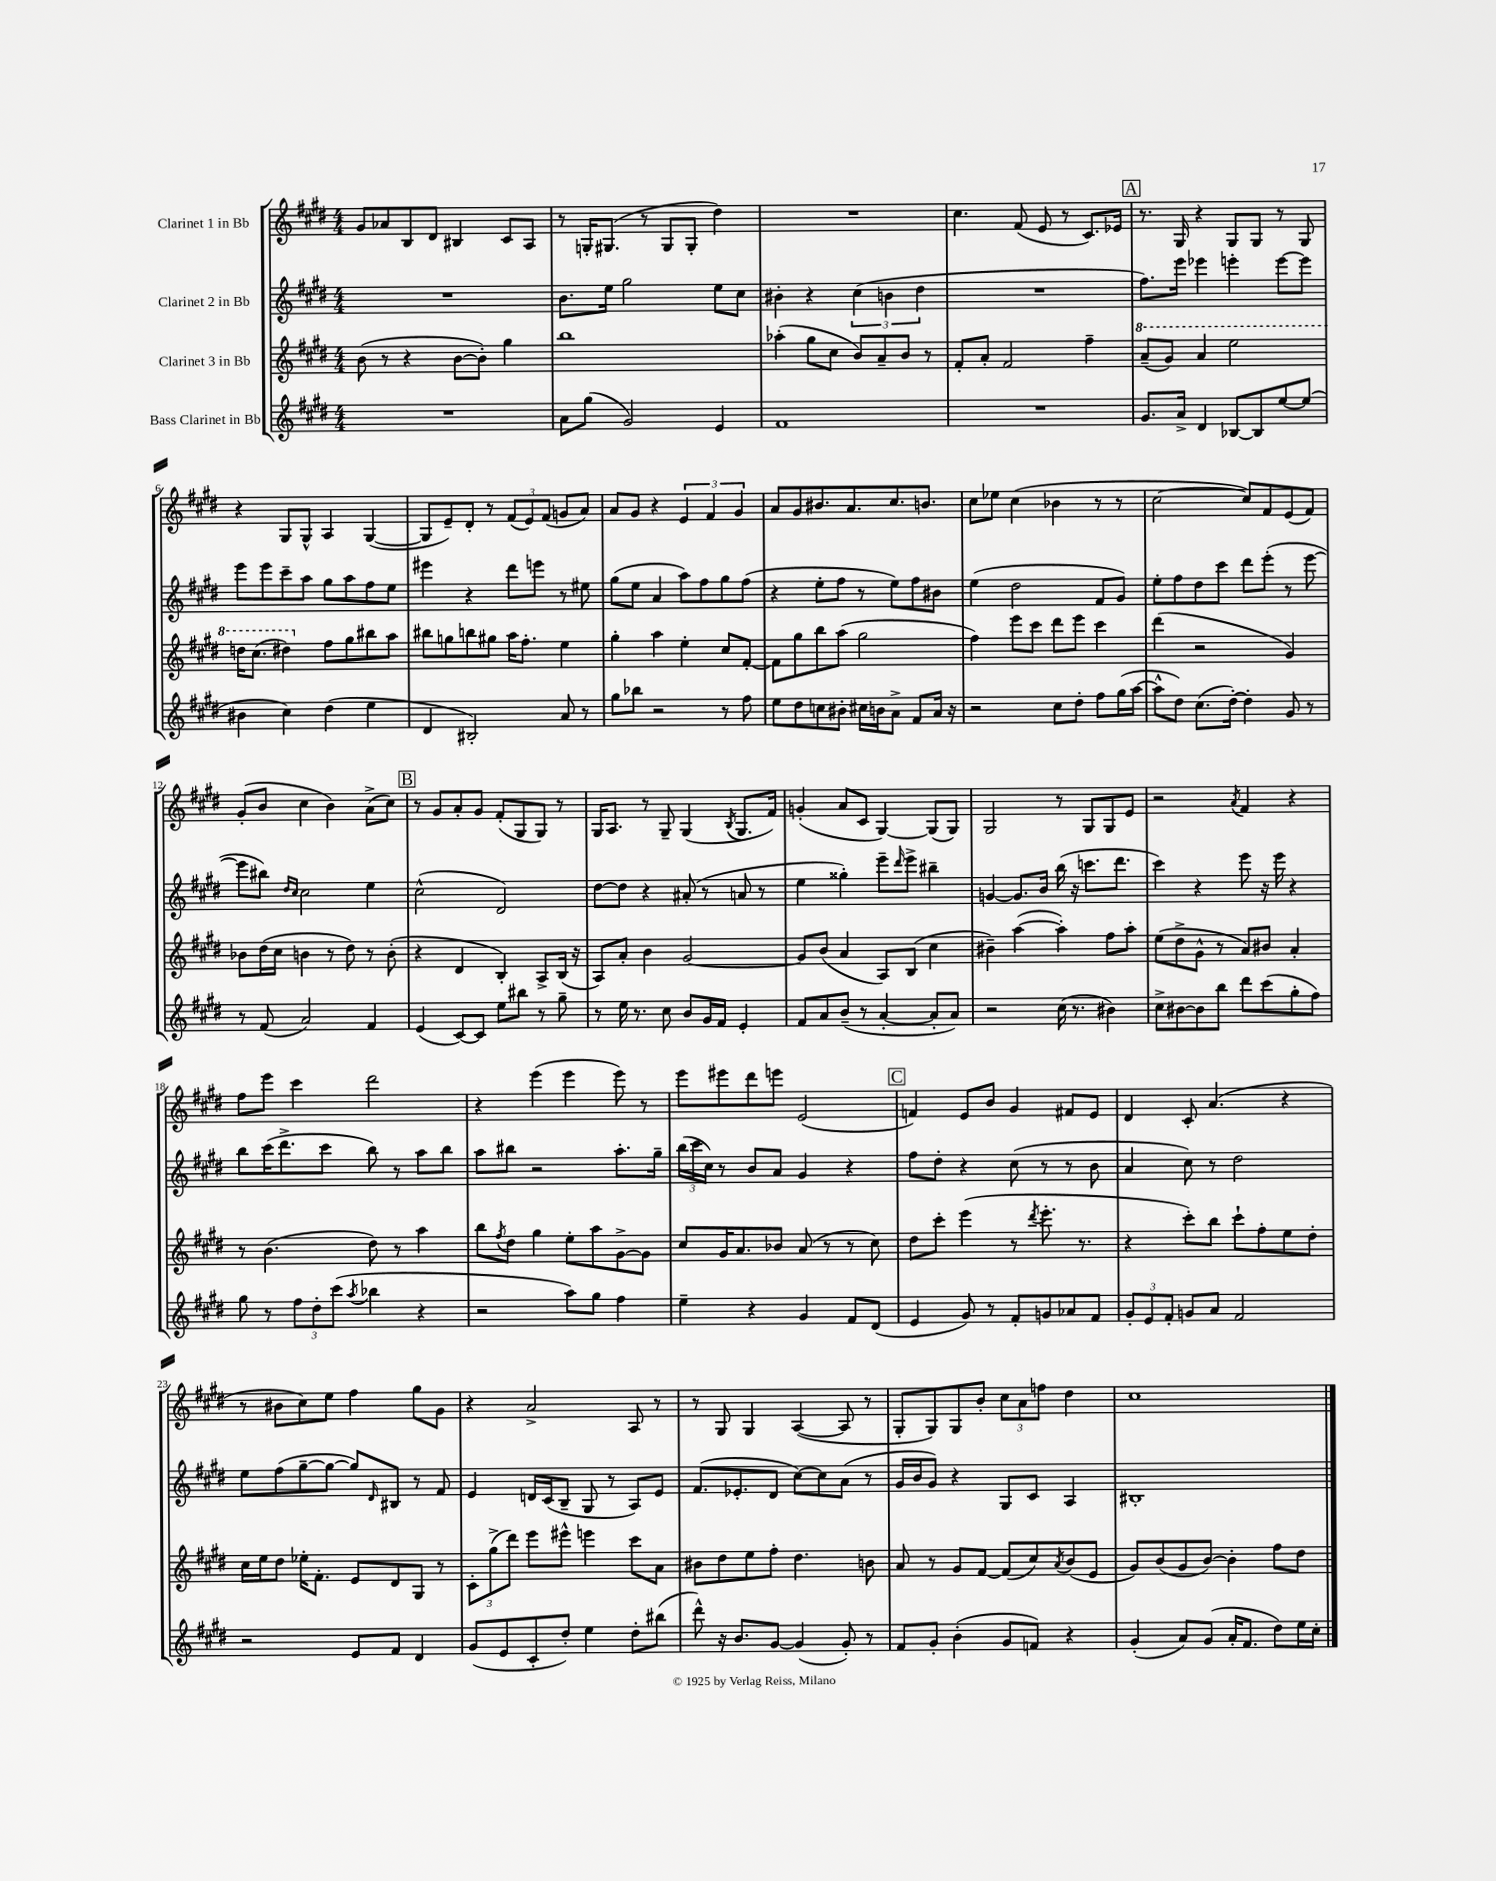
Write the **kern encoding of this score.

**kern	**kern	**kern	**kern
*staff4	*staff3	*staff2	*staff1
*clefG2	*clefG2	*clefG2	*clefG2
*k[f#c#g#d#]	*k[f#c#g#d#]	*k[f#c#g#d#]	*k[f#c#g#d#]
*M4/4	*M4/4	*M4/4	*M4/4
1r	(8b\	1r	8g#/L
.	8r	.	8a-/
.	4r	.	8B/
.	.	.	8d#/J
.	[8b\L	.	4B#/
.	8b'\]J)	.	.
.	4gg#\	.	8c#/L
.	.	.	8A/J
=	=	=	=
8a\L	1bb	8.b\L	8r
(8gg#\J	.	.	16G'/LK
.	.	16ee\Jk	(8.G#/J
2g#/)	.	2gg#\	.
.	.	.	8r
.	.	.	8G#/L
.	.	.	8G#'/J
4e/	.	8ee\L	4dd#\)
.	.	8cc#\J	.
=	=	=	=
1f#	(4aa-'\	4b#'\	1r
.	8gg#\L	4r	.
.	8cc#\J	.	.
.	8b/L)	(6cc#\	.
.	8a~/	.	.
.	.	6b\	.
.	8b/J	.	.
.	.	6dd#\	.
.	8r	.	.
=	=	=	=
1r	8f#'/L	1r	4.cc#\
.	8a'/J	.	.
.	2f#/	.	.
.	.	.	(8f#/
.	.	.	8e/
.	.	.	8r
.	4ff#~\	.	8.c#/L)
.	.	.	16e-/Jk
=	=	=	=
8.g#/L	(8aa~/L	8.ff#\L)	8.r
.	8gg#/J)	.	.
16a^/Jk	.	16eee\Jk	16G#/
4d#/	4aa/	4eee-\	4r
[8B-/L	2eee\	4eee'\	8G#/L
8B-/]	.	.	8G#/J
[8ee/	.	[8eee\L	8r
(8ee/]J	.	8eee\]J	8G#/
=	=	=	=
4b#\	16ddd\LK	8eee\L	4r
.	(8.ccc#\J	.	.
.	.	8eee\	.
4cc#\)	4ddd#\)	8ccc#~\	8G#/L
.	.	8aa\J	8G#^^/J
(4dd#\	8ff#\L	8gg#\L	4A/
.	8gg#\	8aa\	.
4ee\	8bb#\	8ff#\	([4G#/
.	8aa\J	8ee\J	.
=	=	=	=
4d#/	8bb#\L	4eee#\	8G#/]L
.	8gg\	.	8e~/)
2B#'/)	8bb\	4r	8d#'/J
.	8gg#\J	.	8r
.	16aa\LK	8ddd#\L	(12f#/L
.	8.ff#'\J	.	.
.	.	.	12e/)
.	.	8eee\J	.
.	.	.	(12f#/J
8a/	4ee\	8r	8g/L
8r	.	8ee#\	8a/J)
=	=	=	=
8gg#\L	4gg#'\	(8gg#\L	8a/L
8bb-\J	.	8ee\J	8g#/J
2r	4aa\	4a/	4r
.	4ee'\	8aa\L)	6e/
.	.	8ff#\	.
.	.	.	6f#/
8r	8cc#/L	8gg#\	.
.	.	.	6g#/
8ff#\	[8f#'/J	(8ff#\J	.
=	=	=	=
8ee\L	8f#\]L	4r	8a/L
8dd#\	8gg#\	.	8g#/
8cc\	8bb\	8ee'\L	8.b#/
8b#'\J	(8aa\J	8ff#\J	.
.	.	.	8.a/
16cc#\LL	2gg#\	8r	.
16b\J	.	.	.
8a^\J	.	8ee\L)	8.cc#/
8f#/L	.	8ff#\	.
.	.	.	8.b/J
16a/Jk	.	8b#\J	.
16r	.	.	.
=	=	=	=
2r	4ff#\)	(4ee\	8cc#\L
.	.	.	8ee-\J
.	8eee\L	2dd#\	(4cc#\
.	8ccc#\J	.	.
8cc#\L	8ddd#\L	.	4b-\
8dd#'\J	8eee\J	.	.
8ff#\L	4ccc#\	8f#/L	8r
(16gg#\L	.	8g#/J)	8r
[16aa\JJ	.	.	.
=	=	=	=
8aa^^\]L	(4ddd#\	8ee'\L	[2cc#\
8dd#\J)	.	8ff#\	.
(8.cc#\L	2r	8dd#\	.
.	.	8ccc#\J	.
[16dd#'\Jk)	.	.	.
4dd#'\]	.	8ddd#\L	8cc#/]L)
.	.	(8eee'\J	8f#/
8g#/	4g#/)	8r	(8e/
8r	.	[8eee\	8f#/J)
=	=	=	=
8r	8b-\L	8eee\]L	(8g#'/L
(8f#/	(16dd#\L	8bb#\J)	8b/J
.	16cc#\JJ	.	.
.	.	16qqdd#/LL	.
.	.	16qqcc#/JJ	.
2a/)	4b\	2cc#\	4cc#\
.	8r	.	4b\)
.	8dd#\)	.	.
4f#/	8r	4ee\	(8a^\L
.	(8b'\	.	8cc#\J)
=	=	=	=
(4e/	4r	(2cc#^^\	8r
.	.	.	8g#/L
[8c#/L)	4d#/	.	8a'/
8c#/]J	.	.	8g#/J
8ee\L	4B'/)	2d#/)	(8f#'/L
8bb#\J	.	.	8G#/
8r	8A^/L	.	8G#/J)
8gg#~\	(16B/Jk	.	8r
.	16r	.	.
=	=	=	=
8r	8A/L)	[8dd#\L	16G#/LK
.	.	.	8.A/J
16ee\	8a'/J	8dd#\]J	.
8.r	.	.	.
.	4b\	4r	8r
8cc#\	.	.	8G#~/
8b/L	[2g#/	(8a#'/	(4G#/
16g#/L	.	8r	.
16f#/JJ	.	.	.
.	.	.	8qB/
4e'/	.	8a/	8.G#/L
.	.	8r	.
.	.	.	16f#/Jk)
=	=	=	=
8f#/L	8g#/]L	4ee\	(4g'/
8a/	(8b/J	.	.
(8b~/J	4a/	4gg##'\)	8a/L
8r	.	.	8c#/J
[4a'/	8A/L)	8eee~\L	[4G#/)
.	.	16qqddd#/	.
.	(8B/J	8eee^\J	.
8a'/]L	4cc#\	4bb#~\	(8G#/]L
8a/J)	.	.	8G#/J)
=	=	=	=
2r	4b#~\)	[4g/	2G#/
.	([4aa\	8.g/]L	.
.	.	16b/Jk	.
(16cc#\	4aa'\])	(16bb\	8r
8.r	.	16r	.
.	.	8.ccc\L	8G#/L
4b#\)	8ff#\L	.	8G#/
.	.	8.ddd#\J	.
.	8aa'\J	.	8e/J
=	=	=	=
8cc#^\L	(8ee\L	4ccc#\)	2r
[8b#\	8dd#^\	.	.
8b#\]	8g#^^\J	4r	.
8bb\J	8r	.	.
.	.	.	8qa/
8ddd#\L	8a/L)	8eee\	4f#/
(8ccc#\	8b#/J	16r	.
.	.	16eee\	.
8gg#'\	4a'/	4r	4r
8ff#\J)	.	.	.
=	=	=	=
8gg#\	8r	8bb\L	8ff#\L
8r	(4.b\	(16ccc#\K	8eee\J
.	.	8.ddd#^\	.
12ff#\L	.	.	4ccc#\
12dd#'\	.	.	.
.	.	8ccc#\J	.
(12ccc#\J	.	.	.
8qaa/	.	.	.
4bb-\	8dd#\)	8bb\)	2ddd#\
.	8r	8r	.
4r	4aa\	8aa\L	.
.	.	8bb\J	.
=	=	=	=
2r	8bb\L	8aa\L	4r
.	8qff#/	.	.
.	8dd#\J	8bb#\J	.
.	4gg#\	2r	(4eee\
8aa\L)	8ee'\L	.	4eee\
8gg#\J	8aa\	.	.
4ff#\	[8g#^\	8.aa'\L	8eee\)
.	8g#\]J	.	8r
.	.	16gg#~\Jk	.
=	=	=	=
4ee~\	8cc#/L	(24bb\LL	8eee\L
.	.	24ccc#\	.
.	.	24cc#\JJ)	.
.	16g#/K	8r	8eee#\
.	8.a/	.	.
4r	.	8b/L	8ddd#\
.	8b-/J	8a/J	8eee\J
4g#/	(8a/	4g#/	(2e/
.	8r	.	.
8f#/L	8r	4r	.
(8d#/J	8cc#\)	.	.
=	=	=	=
4e/	8dd#\L	8ff#\L	4f/)
.	8ccc#'\J	8dd#'\J	.
8g#/)	(4eee\	4r	8e/L
8r	.	.	8b/J
8f#'/L	8r	(8cc#\	4g#/
.	8qddd#/	.	.
8g/	8.eee'\	8r	.
8a-/	.	8r	8f#/L
.	8.r	.	.
8f#/J	.	8b\	8e/J
=	=	=	=
12g#'/L	4r	4a/	4d#/
12e/	.	.	.
12f#'/J	.	.	.
8g/L	8ccc#'\L)	8cc#\)	8c#'/
8a/J	8bb\J	8r	(4.a/
2f#/	8ccc#`\L	2dd#\	.
.	8ff#'\	.	.
.	8ee\	.	4r
.	8dd#'\J	.	.
=	=	=	=
2r	16cc#\LL	8ee\L	8r
.	16ee\J	.	.
.	8dd#\J	(8ff#\	8b#\L
.	16ee-'\LK	[8gg#~\	8cc#\)
.	8.f#'\J	.	.
.	.	8gg#\_J	8ee\J
8e/L	8e/L	8gg#/]L)	4ff#\
.	.	16qqd#/	.
8f#/J	8d#/	8B#/J	.
4d#/	8G#/J	8r	8gg#\L
.	8r	8f#/	8g#\J
=	=	=	=
(8g#/L	12c#'\L	4e/	4r
.	(12gg#^\	.	.
8e/	.	.	.
.	12ddd#\J)	.	.
8c#'/	8eee\L	16d/LL	2a^/
.	.	(16c#/J	.
8dd#'/J)	8eee#^^\J	8B~/J	.
4ee\	4eee\	8G#/	.
.	.	8r	.
8dd#'\L	8ccc#\L	8A/L)	8A/
(8bb#\J	8a\J	8e/J	8r
=	=	=	=
8ddd#^^\)	8b#\L	(8.f#/L	8r
16r	8dd#\	.	8G#/
8.b/L	.	8.e-'/	.
.	8ee\	.	4G#/
[8g#/J	8ff#'\J	8d#/J	.
(4g#/]	4.dd#\	[8cc#\L)	([4A/
.	.	8cc#\]	.
8g#'/)	.	(8a\J	8A/]
8r	8b\	8r	8r
=	=	=	=
8f#/L	8a/	16g#/LL	8G#'/L
.	.	16b/J	.
8g#'/J	8r	8g#/J)	8G#/)
(4b'\	8g#/L	4r	8G#/
.	[8f#/J	.	8b'/J
8g#/L	(8f#/]L	8G#/L	12cc#\L
.	.	.	12a\
8f/J)	8cc#/)	8c#/J	.
.	.	.	12ff\J
.	8qa/	.	.
4r	(8b/	4A/	4dd#\
.	8e/J	.	.
=	=	=	=
(4g#'/	8g#/L)	1B#'	1cc#
.	(8b/	.	.
8a/L)	8g#/	.	.
(8g#/J	[8b/J)	.	.
16a'/LK	4b'\]	.	.
8.f#/J	.	.	.
8dd#\L)	8ff#\L	.	.
16ee\L	8dd#\J	.	.
16cc#'\JJ	.	.	.
==	==	==	==
*-	*-	*-	*-
